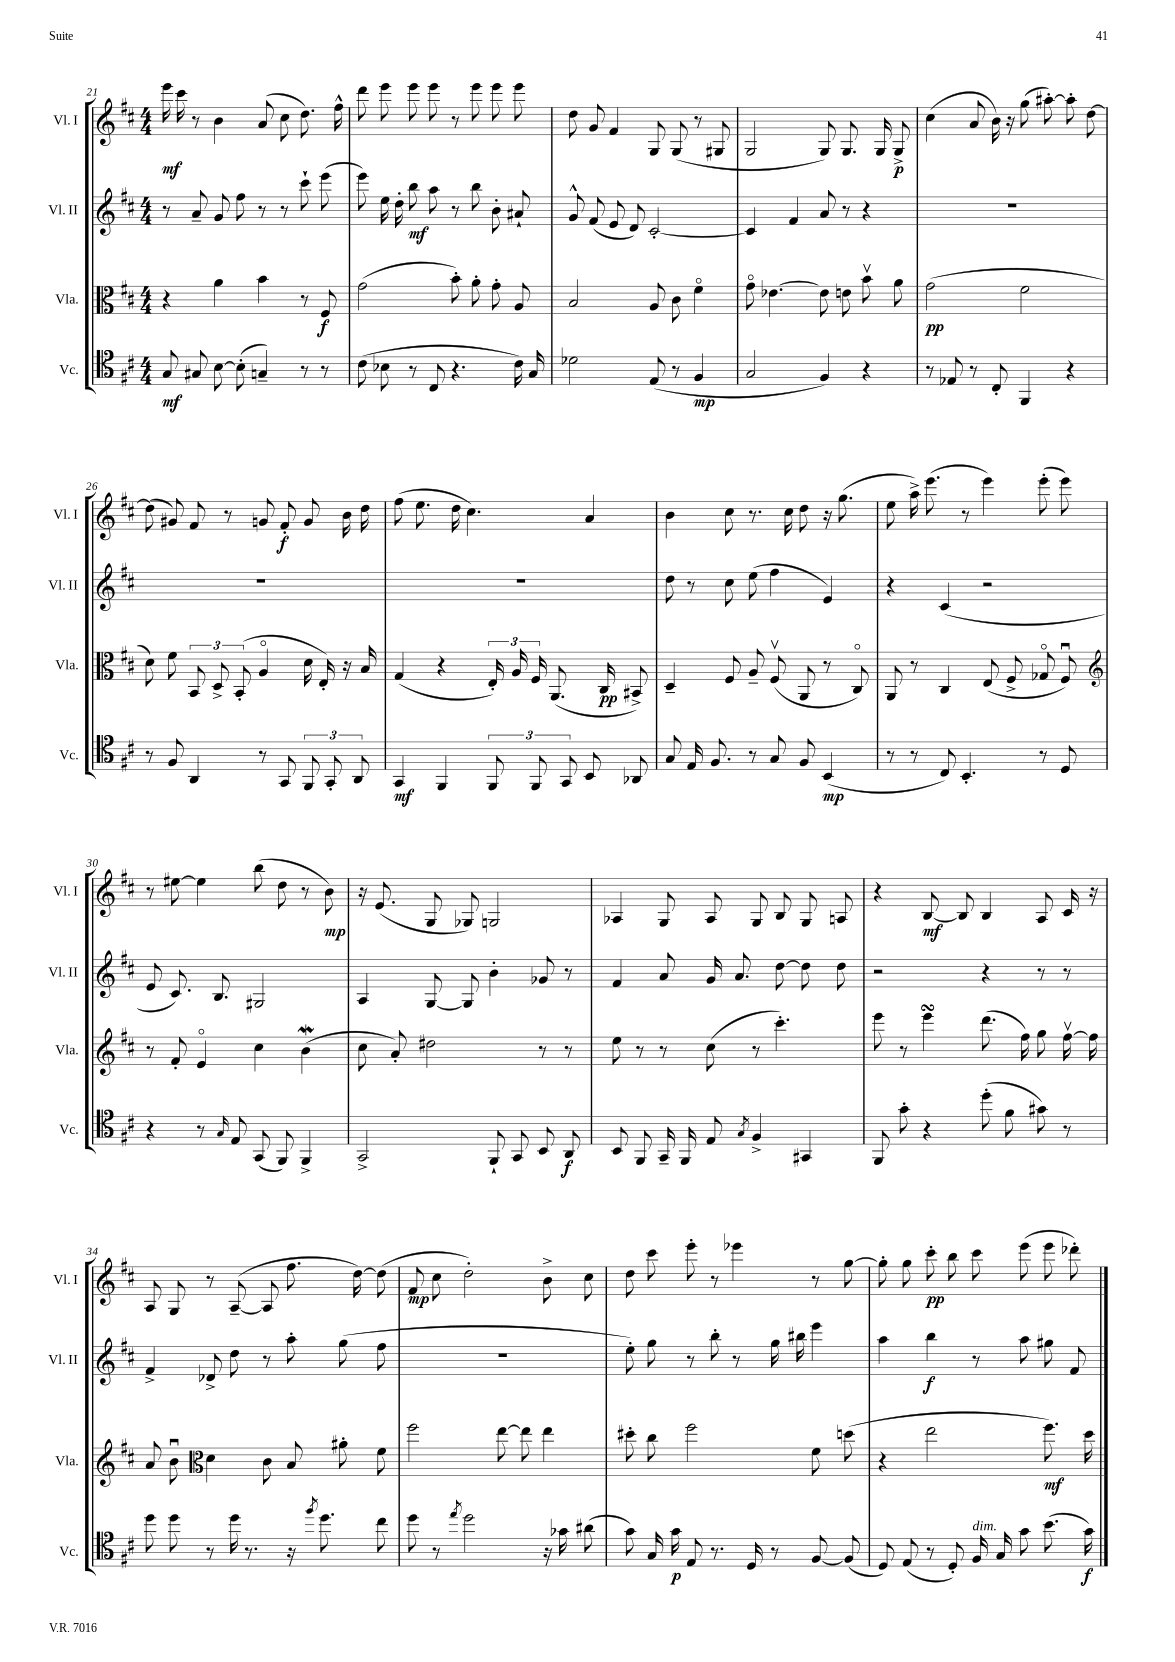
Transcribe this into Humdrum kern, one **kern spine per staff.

**kern	**kern	**kern	**kern
*staff4	*staff3	*staff2	*staff1
*clefC4	*clefC3	*clefG2	*clefG2
*k[f#c#]	*k[f#c#]	*k[f#c#]	*k[f#c#]
*M4/4	*M4/4	*M4/4	*M4/4
8G	4r	8r	16eee
.	.	.	16ccc#
8G#	.	8a~	8r
[8B	4a	8g	4b
(8B']	.	8ff#	.
4G~)	4b	8r	(8a
.	.	8r	8cc#
8r	8r	8ccc#`	8.dd)
8r	8F#	(8eee	.
.	.	.	16ff#^^
=	=	=	=
(8c#	(2g	8eee)	8ddd
8B-	.	16ee	8eee
.	.	16dd'	.
8r	.	8bb	8eee
8C#	.	8aa	8eee
4.r	8b')	8r	8r
.	8a'	8bb	8eee
.	8g'	8b'	8eee
16c#)	8A	8a#`	8eee
16G	.	.	.
=	=	=	=
2d-	2B	8g^^	8dd
.	.	(8f#	8g
.	.	8e	4f#
.	.	8d)	.
(8E	8A	[2c#'	8G
8r	8c#	.	(8G
4F#	4f#o	.	8r
.	.	.	8G#
=	=	=	=
2G	8go	4c#]	2G
.	[4.e-	.	.
.	.	4f#	.
4F#)	8e-]	8a	8G)
.	8e	8r	8.G
4r	8bv	4r	.
.	.	.	16G
.	8a	.	8G^
=	=	=	=
8r	(2g	1r	(4cc#
8E-	.	.	.
8r	.	.	8a
8C#'	.	.	16b)
.	.	.	16r
4FF#	2f#	.	(8gg
.	.	.	[8aa#')
4r	.	.	8aa#']
.	.	.	[8dd
=	=	=	=
8r	8d)	1r	(8dd]
8F#	8f#	.	8g#)
4AA	12BB	.	8f#
.	12D^	.	.
.	.	.	8r
.	(12BB'	.	.
8r	4Ao	.	8g
8GG	.	.	8f#'
12FF#	16d	.	8g
.	16E')	.	.
12GG'	.	.	.
.	16r	.	16b
12AA	.	.	.
.	16B	.	16dd
=	=	=	=
4GG	(4G	1r	(8ff#
.	.	.	8.ee
4FF#	4r	.	.
.	.	.	16dd
.	.	.	4.cc#)
12FF#	24E')	.	.
.	24A	.	.
12FF#	24F#	.	.
.	(8.AA	.	.
12GG	.	.	.
8BB	.	.	4a
.	16C#	.	.
8AA-	8BB#^)	.	.
=	=	=	=
8G	4D~	8dd	4b
16E	.	8r	.
8.F#	.	.	.
.	8F#	8cc#	8cc#
8r	8A~	(8ee	8.r
8G	(8F#v	4ff#	.
.	.	.	16cc#
8F#	8AA	.	8dd
(4BB	8r	4e)	16r
.	.	.	(8.gg
.	8C#o)	.	.
=	=	=	=
8r	8AA	4r	8ee
8r	8r	.	16aa^)
.	.	.	(8.eee
8C#)	4C#	(4c#	.
4.BB'	.	.	8r
.	(8E	2r	4eee)
.	8F#^	.	.
8r	8G-o	.	(8eee'
8D	8F#u)	.	8eee)
=	=	=	=
*	*clefG2	*	*
4r	8r	8e	8r
.	8f#'	8.c#)	[8ee#
8r	4eo	.	4ee#]
.	.	8.B	.
16qqG	.	.	.
8E	.	.	.
(8GG	4cc#	2G#	(8bb
8FF#)	.	.	8dd
4FF#^	(4b	.	8r
.	.	.	8b)
=	=	=	=
2GG^	8cc#	4A	16r
.	.	.	(8.e
.	8a')	.	.
.	2dd#	[8G	8G
.	.	8G]	8G-)
8FF#`	.	4b'	2G
8GG	.	.	.
8BB	8r	8g-	.
8AA	8r	8r	.
=	=	=	=
8BB	8ee	4f#	4A-
8FF#	8r	.	.
16GG~	8r	8a	8G
16FF#	.	.	.
8E	(8cc#	16g	8A-
.	.	8.a	.
8qG	.	.	.
4F#^	8r	.	8G
.	4.ccc#')	[8dd	8B
4GG#	.	8dd]	8G
.	.	8dd	8A
=	=	=	=
8FF#	8eee	2r	4r
8g'	8r	.	.
4r	4eee	.	[8B
.	.	.	8B]
(8dd'	(8.ddd	4r	4B
8f#	.	.	.
.	16ff#)	.	.
8g#)	8gg	8r	8A
8r	[16ff#v	8r	16c#
.	16ff#]	.	16r
=	=	=	=
8dd	8a	4f#^	8A
8dd	8bu	.	8G
*	*clefC3	*	*
8r	4d	8d-^	8r
16dd	.	8dd	([8A~
8.r	.	.	.
.	8c#	8r	8A]
16r	8B	8aa'	8.ff#
8qff#	.	.	.
8.dd	.	.	.
.	8a#'	(8gg	.
.	.	.	[16dd)
8cc#	8f#	8ff#	(8dd]
=	=	=	=
8dd	2ff#	1r	8f#
8r	.	.	8cc#
8qee	.	.	.
2dd	.	.	2dd')
.	[8ee	.	.
.	8ee]	.	.
16r	4ee	.	8b^
16g-	.	.	.
(8a#	.	.	8cc#
=	=	=	=
8g)	8dd#'	8ee')	8dd
16G	8cc#	8gg	8ccc#
16g	.	.	.
8E	2ff#	8r	8eee'
8.r	.	8bb'	8r
.	.	8r	4eee-
16D	.	.	.
8r	.	16gg	.
.	.	16bb#	.
[8F#	8f#	4eee	8r
(8F#]	(8dd	.	[8gg
=	=	=	=
8D)	4r	4aa	8gg']
(8E	.	.	8gg
8r	2ee	4bb	8ccc#'
8D')	.	.	8bb
16F#	.	8r	8ccc#
16G	.	.	.
8g	.	8aa	(8eee
(8.b	8.ff#)	8gg#	8eee
.	.	8f#	8ddd-')
16g)	16dd	.	.
==	==	==	==
*-	*-	*-	*-
